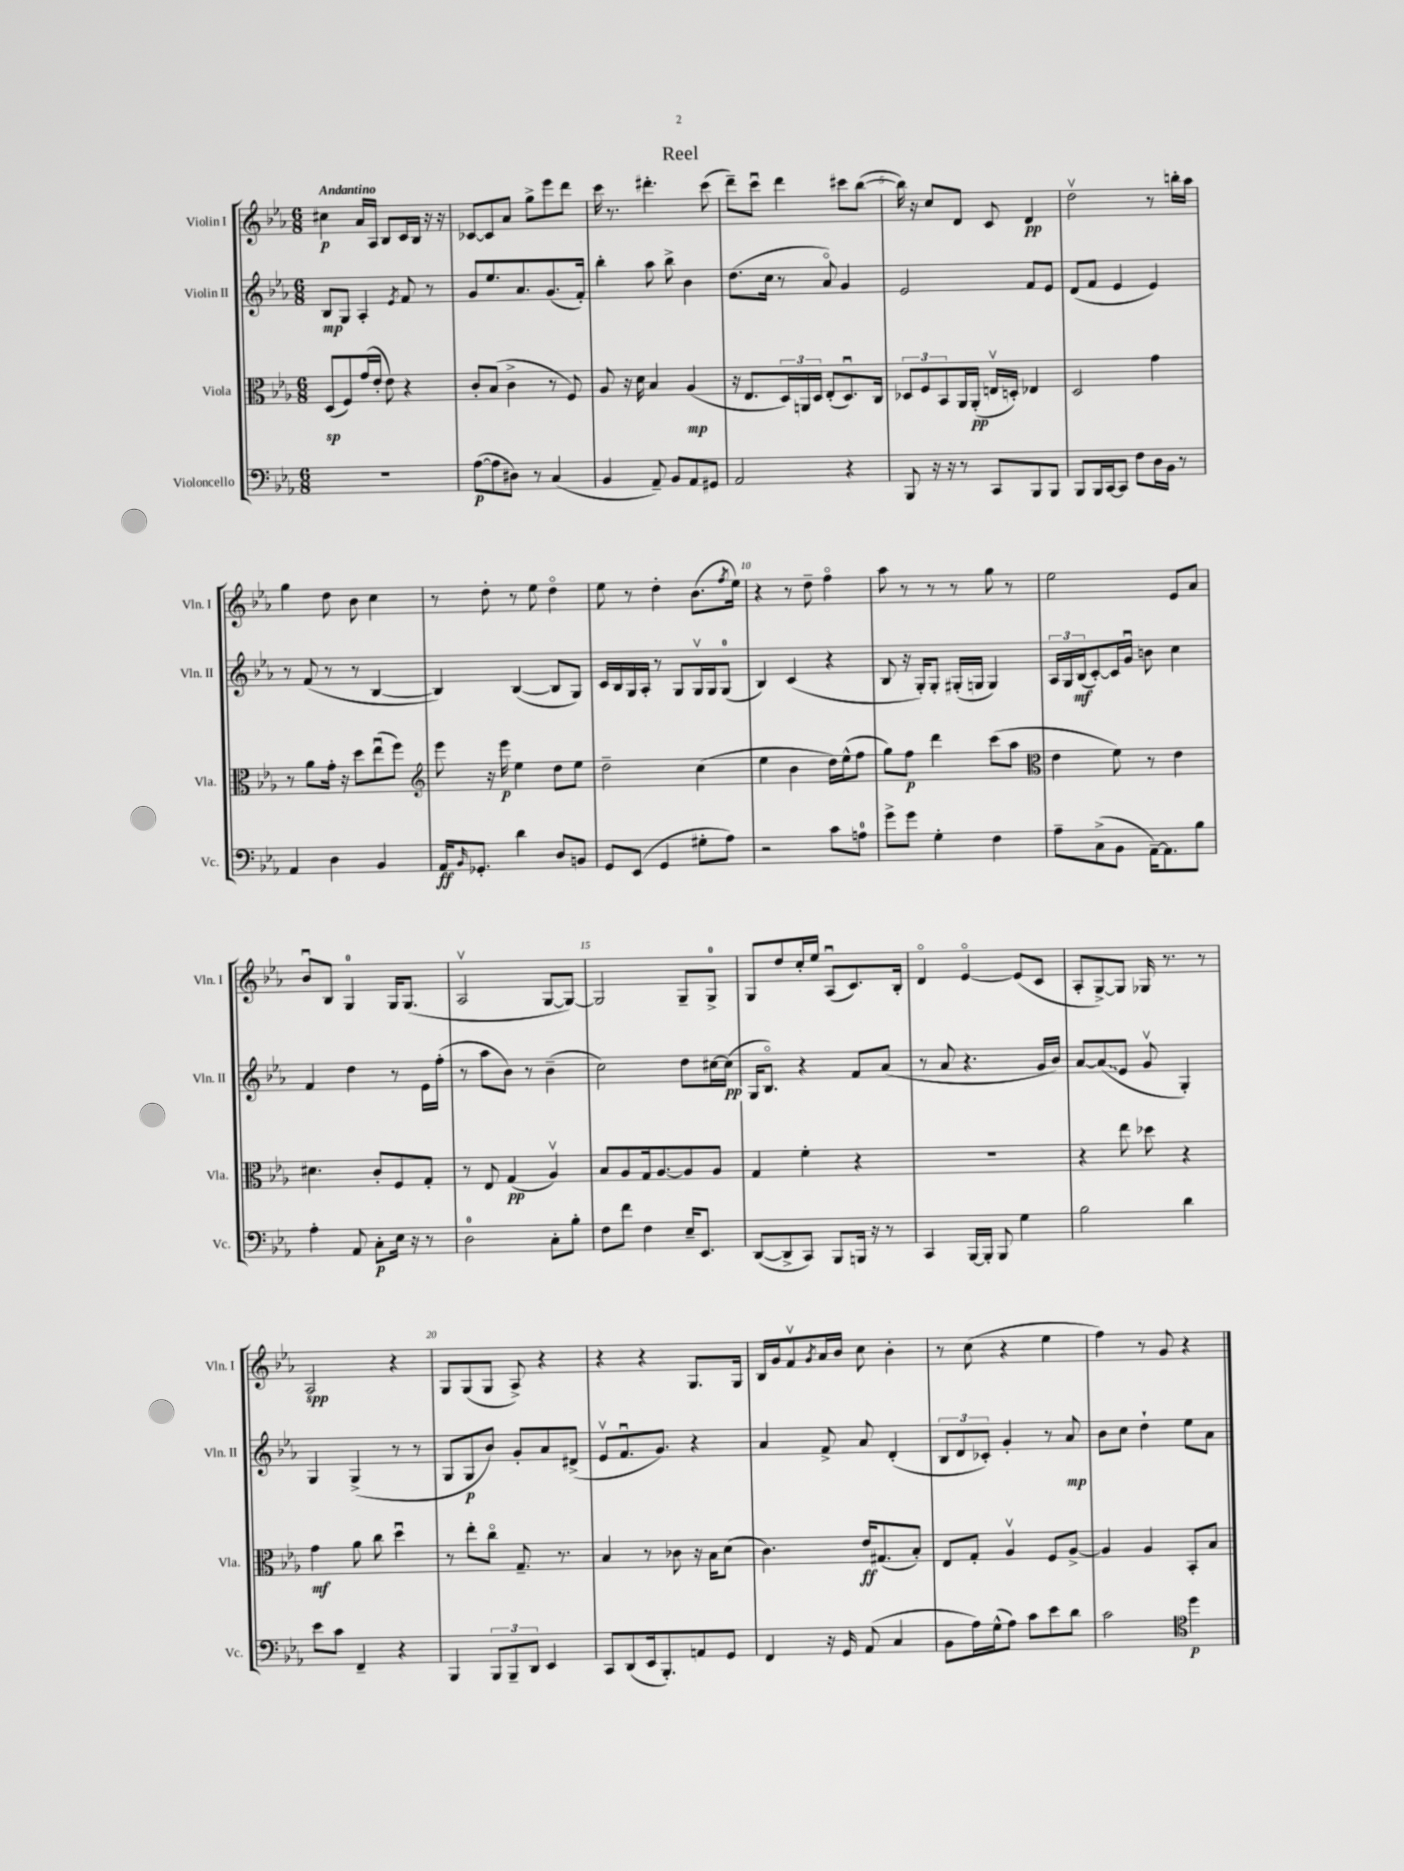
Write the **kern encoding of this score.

**kern	**kern	**kern	**kern
*staff4	*staff3	*staff2	*staff1
*clefF4	*clefC3	*clefG2	*clefG2
*k[b-e-a-]	*k[b-e-a-]	*k[b-e-a-]	*k[b-e-a-]
*M6/8	*M6/8	*M6/8	*M6/8
2.r	(8D	8B-	4cc#
.	8F)	8G	.
.	(16g	4A-'	16a-
.	16e-'	.	16A-
.	8e-)	.	8B-
.	.	8qe-	.
.	4r	8f	16c
.	.	.	16B-
.	.	8r	16r
.	.	.	16r
=	=	=	=
([8A-	8c'	8g	[8c-
8A-]	(8B-	8.ee-	8c-]
8D#)	4c^	.	8a-
.	.	8.a-	.
8r	.	.	8gg^
(4C	8r	(8.g	8eee-
.	8F)	.	8ddd
.	.	16f')	.
=	=	=	=
4BB-	8A-	4bb-'	16ccc
.	.	.	8.r
.	16r	.	.
.	16d	.	.
8AA-~)	4B-	8aa-	4.ddd#'
8BB-	.	8bb-^	.
8AA-	(4A-	4b-	.
8GG#	.	.	(8ccc
=	=	=	=
2AA-	16r	(8.dd	8ddd~)
.	8.E-	.	.
.	.	.	8cccu
.	.	16cc	.
.	24D)	8r	4ddd
.	24AA	.	.
.	24D	.	.
.	(8E-'	8a-o)	.
4r	8.Du)	4g	8ccc#
.	.	.	([8bb-
.	16C	.	.
=	=	=	=
8BBB-	12D-	2e-	16bb-])
.	.	.	16r
.	12F	.	.
16r	.	.	8cc
.	12BB-	.	.
16r	.	.	.
8r	16AA-	.	8d
.	(16AA-'	.	.
8CC	16Ev	.	8c
.	16D')	.	.
8BBB-	4E-	8f	4d
8BBB-	.	8e-	.
=	=	=	=
8BBB-	2D	(8d	2ddv
16BBB-	.	8f	.
[16CC	.	.	.
8CC]	.	4e-	.
8F	.	.	.
16D	4g	4e-)	8r
16BB-	.	.	.
8r	.	.	16bb'
.	.	.	16aa-
=	=	=	=
4AA-	8r	8r	4gg
.	8a-	(8f	.
4D	16g'	8r	8dd
.	16r	.	.
.	8dd	8r	8b-
4BB-	(8ee-u	[4B-	4cc
.	8ff)	.	.
=	=	=	=
*	*clefG2	*	*
16AA-	8eee-	4B-])	8r
16qqBB-	.	.	.
8.GG-'	.	.	.
.	16r	.	8dd'
.	16eee-	.	.
4d	4ee-	([4B-	8r
.	.	.	8ee-
8D	8dd	8B-]	4ddo
8BB	8ee-	8G)	.
=	=	=	=
8GG	2dd~	16c	8ee-
.	.	16B-	.
(8EE-	.	16G	8r
.	.	16A-'	.
4GG	.	8r	4dd'
.	.	8G	.
8G#'	(4cc	16Gv	(8.b-
.	.	16G	.
8A-)	.	(8G	.
.	.	.	8qff
.	.	.	16ee-)
=	=	=	=
2r	4ee-	4B-)	4r
.	4b-	(4c	8r
.	.	.	8dd~
8c	16dd)	4r	4ffo
.	(16ee-^^	.	.
8A	8ff	.	.
=	=	=	=
8g^	8gg)	8B-	8aa-
8g	8ff	16r	8r
.	.	16G')	.
4G'	4ddd	8G'	8r
.	.	(16G#'	8r
.	.	16G	.
4F	(8ccc	4G)	8gg
.	8aa-	.	8r
=	=	=	=
*	*clefC3	*	*
8A-~	4e-	24A-	2ee-
.	.	24G	.
.	.	(24B-	.
(8C^	.	[8c')	.
8BB-	8f)	16c]	.
.	.	16gu	.
[16AA-~)	8r	8b	.
8.AA-]	.	.	.
.	4e-	4cc	8e-
8B-	.	.	8a-
=	=	=	=
4A-'	4.d#	4f	8b-u
.	.	.	8B-
8AA-	.	4dd	4G
8C'	8c'	.	.
16E-	8F	8r	16G
16r	.	.	(8.G
8r	8G'	16e-	.
.	.	(16ff'	.
=	=	=	=
2D	8r	8r	2A-v
.	8E-	8aa-	.
.	(4G	8b-)	.
.	.	8r	.
8C'	4A-v)	(4b-~	[8G
8B-'	.	.	8G_)
=	=	=	=
8F	8B-	2cc)	2G]
8f	8A-	.	.
4F	16G	.	.
.	[8.A-	.	.
16E-~	8A-]	8dd	8G~
8.EE-	.	.	.
.	8A-	[16cc#	8G^
.	.	(16cc#]	.
=	=	=	=
([8DD	4G	16G	8G
.	.	8.B-o)	.
8DD^]	.	.	8dd
8CC)	4f'	4r	16cc'
.	.	.	16ee-
8BBB-	.	.	(8A-u
16BBB	4r	8f	8.c)
16r	.	.	.
8r	.	(8a-	.
.	.	.	16B-'
=	=	=	=
4CC	2.r	8r	4do
.	.	8a-	.
[16BBB-	.	4.r	[4e-o
16BBB-']	.	.	.
8BBB-	.	.	.
4G	.	.	(8e-]
.	.	16g	8c
.	.	16b-)	.
=	=	=	=
2B-	4r	[8a-	8A-'
.	.	(8a-]	[8G^)
.	8ee-	8e-	8G]
.	8dd-	8gv	16G-
.	.	.	8.r
4d	4r	4G')	.
.	.	.	8r
=	=	=	=
8e-	4g	4G	2A-
8c	.	.	.
4FF~	8a-	(4G^	.
.	8cc	.	.
4r	4ddu	8r	4r
.	.	8r	.
=	=	=	=
4BBB-	8r	8G	8G
.	8ee-'	8G	(8G
12BBB-	8cco	8b-)	8G
12BBB-~	.	.	.
.	8.G~	8g'	8A-^)
12DD	.	.	.
4EE-	.	8a-	4r
.	8.r	.	.
.	.	(8d#^	.
=	=	=	=
8CC	4B-	8e-v	4r
(8DD	.	8.fu	.
16EE-	8r	.	4r
8.BBB-')	.	8.g)	.
.	8c-	.	.
8AA	16r	4r	8.G
.	16B-	.	.
8GG	(8d	.	.
.	.	.	16G
=	=	=	=
4FF	4.c)	4a-	16B-
.	.	.	16g
.	.	.	8fv
.	.	.	8qg
16r	.	8f^	16a-
16GG	.	.	16b-
(8AA-	16e-	8a-	8cc
.	(8.G#	.	.
4C	.	(4d'	4b-'
.	8B-')	.	.
=	=	=	=
8BB-	8E-	12B-	8r
.	.	12d	.
16A-)	8G'	.	(8cc
.	.	12c-')	.
(16G^^	.	.	.
8A-)	4A-v	4g'	4r
8c	.	.	.
8e-	8F	8r	4ee-
8d	[8A-^	8a-	.
=	=	=	=
2c	4A-]	8b-	4ff)
.	.	8cc	.
.	4A-	4dd`	8r
.	.	.	8g
*clefC4	*	*	*
4dd	8BB-'	8ee-	4r
.	8B-	8a-	.
==	==	==	==
*-	*-	*-	*-
